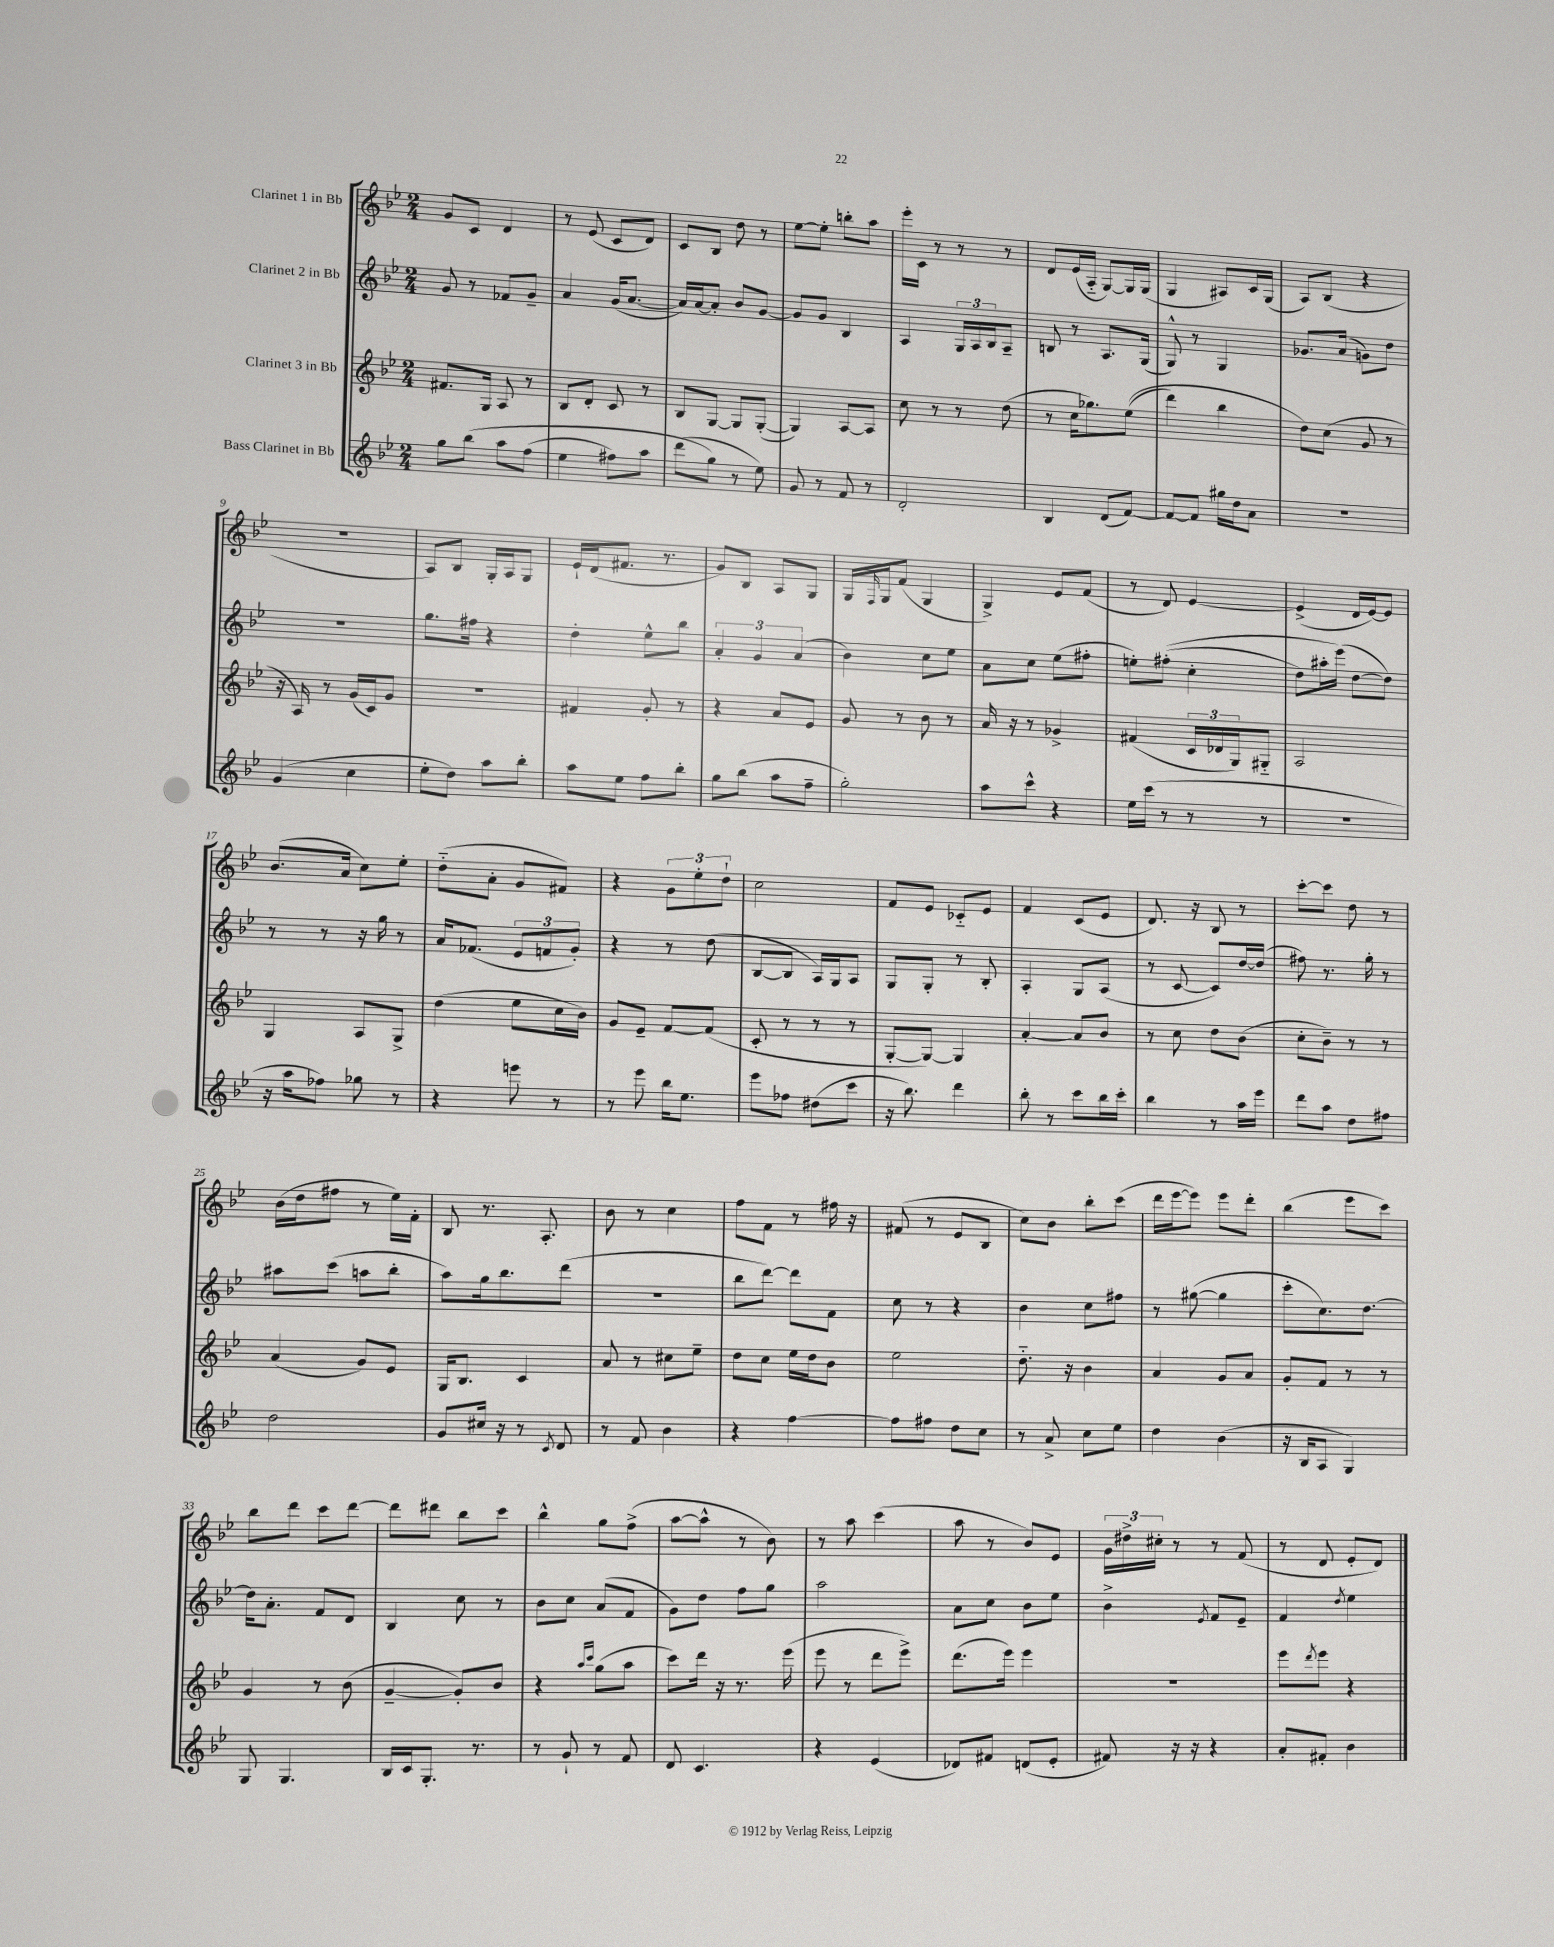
<<
\new StaffGroup <<
\new Staff = "s0" \with { instrumentName = "Clarinet 1 in Bb" } {
    \clef treble \key bes \major \numericTimeSignature \time 2/4
    g'8 c'8 d'4 |
    r8 ees'8( c'8 d'8) |
    c'8 bes8 d''8 r8 |
    ees''8~ ees''8-. b''8-. a''8 |
    ees'''16-. c'16 r8 r8 r8 |
    d'8 ees'16( a16-_ g8~) g16 g16( |
    g4 ais8) c'16 g16( |
    a8) bes8( r4 |
    R2 |
    a8) bes8 g16-. a16 g8 |
    ees'16-! d'16( fis'8. r8. |
    g'8) bes8 a8 g8 |
    g16 \grace { f16 } g16 f'8( g4 |
    g4->) ees'8 f'8( |
    r8 d'8) ees'4~ |
    ees'4->( d'16 ees'16~) ees'8 |
    bes'8.( a'16 c''8) ees''8-. |
    d''8-_( a'8-. g'8 fis'8) |
    r4 \tuplet 3/2 { g'8 ees''8-. d''8-! } |
    c''2 |
    f'8 ees'8 ces'8-_ ees'8 |
    f'4 c'8( ees'8 |
    d'8.) r16 bes8 r8 |
    c'''8~-. c'''8 d''8 r8 |
    bes'16( d''16 fis''8 r8 ees''16) f'16-. |
    bes8 r8. a8.-. |
    bes'8 r8 c''4 |
    f''8 f'8 r8 fis''16 r16 |
    fis'8( r8 ees'8 bes8 |
    c''8) bes'8 bes''8-. c'''8( |
    d'''16 ees'''16~ ees'''8) ees'''8 d'''8-. |
    bes''4( ees'''8 c'''8) |
    bes''8 d'''8 c'''8 d'''8~ |
    d'''8 dis'''8 bes''8 c'''8 |
    bes''4-^ g''8 f''8->( |
    a''8~ a''8-^ r8 bes'8) |
    r8 a''8 c'''4( |
    a''8 r8 bes'8) ees'8 |
    \tuplet 3/2 { g'16 dis''16-> cis''16-. } r8 r8 f'8( |
    r8 d'8 ees'8-. d'8) \bar "|." |
}
\new Staff = "s1" \with { instrumentName = "Clarinet 2 in Bb" } {
    \clef treble \key bes \major \numericTimeSignature \time 2/4
    g'8 r8 fes'8 g'8-- |
    a'4 g'16( a'8.~ |
    a'16) a'16~ a'8-. bes'8 g'8~ |
    g'8 g'8 bes4 |
    a4 \tuplet 3/2 { g16 a16 bes16 } a8-- |
    b8 r8 a8. g16( |
    g8-^) r8 g4 |
    ges'8. a'16( g'8) d''8 |
    R2 |
    g''8. fis''16 r4 |
    d''4-. ees''8-^ bes''8 |
    \tuplet 3/2 { a'4-. g'4 a'4( } |
    bes'4) c''8 ees''8 |
    a'8 c''8 ees''8( fis''8-. |
    e''8-.) fis''8-.(\( c''4-. |
    d''8) ais''16-. ees'''16(\) d''8~ d''8) |
    r8 r8 r16 g''16 r8 |
    a'16 fes'8.( \tuplet 3/2 { ees'8 f'8 g'8-.) } |
    r4 r8 d''8( |
    bes8~ bes8 a16) g16 a8 |
    g8 g8-. r8 bes8-. |
    a4-. g8 a8( |
    r8 c'8~ c'8) d''16~ d''16( |
    fis''8) r8. g''16-. r8 |
    ais''8 c'''8( a''8 bes''8-. |
    a''8) g''16 bes''8. d'''8( |
    R2 |
    bes''8 d'''8~) d'''8 f'8 |
    c''8 r8 r4 |
    bes'4 c''8 fis''8 |
    r8 gis''8~( gis''4 |
    c'''8-. c''8.) d''8.~ |
    d''16 a'8.-. f'8 d'8 |
    bes4 c''8 r8 |
    bes'8 c''8 a'8( f'8 |
    g'8) d''8 f''8 g''8 |
    a''2 |
    a'8 c''8 bes'8 ees''8 |
    bes'4-> \acciaccatura { ees'8 } f'8 ees'8-- |
    f'4 \acciaccatura { d''8 } ees''4 \bar "|." |
}
\new Staff = "s2" \with { instrumentName = "Clarinet 3 in Bb" } {
    \clef treble \key bes \major \numericTimeSignature \time 2/4
    fis'8. g16 a8 r8 |
    bes8 d'8-. c'8 r8 |
    bes8 g8~ g8 g8~-.( |
    g4) a8~ a8 |
    c''8 r8 r8 d''8( |
    r8 c''16 ges''8.) ees''8(\( |
    d'''4) bes''4 |
    d''8\) c''8( g'8 r8 |
    r16 a16) r8 g'16( c'16) g'8 |
    R2 |
    fis'4 g'8-. r8 |
    r4 a'8 ees'8 |
    g'8 r8 bes'8 r8 |
    a'16 r16 r8 ges'4-> |
    fis'4( \tuplet 3/2 { c'16 des'16 g16) } gis8-_ |
    a2 |
    g4 a8 g8-> |
    d''4( ees''8 c''16 bes'16) |
    g'8 ees'8-- f'8~ f'8( |
    c'8-. r8 r8 r8 |
    g8~-. g8~) g4 |
    a'4~-. a'8 bes'8 |
    r8 c''8 d''8 bes'8( |
    c''8-. bes'8--) r8 r8 |
    a'4( g'8) ees'8 |
    g16 bes8. c'4 |
    a'8 r8 cis''8 ees''8-- |
    d''8 c''8 ees''16 d''16 bes'8 |
    ees''2 |
    d''8.-_ r16 bes'4 |
    a'4 g'8 a'8 |
    g'8-. f'8 r8 r8 |
    g'4 r8 bes'8( |
    g'4~-- g'8-.) bes'8 |
    r4 \grace { a''16 c'''16 } g''8( a''8 |
    c'''8) d'''16 r16 r8. ees'''16( |
    ees'''8 r8 d'''8 ees'''8->) |
    d'''8.( ees'''16) ees'''4 |
    r2 |
    ees'''8 \acciaccatura { d'''8 } ees'''8 r4 \bar "|." |
}
\new Staff = "s3" \with { instrumentName = "Bass Clarinet in Bb" } {
    \clef treble \key bes \major \numericTimeSignature \time 2/4
    g''8 bes''8\( a''8 f''8( |
    ees''4 fis''8) a''8 |
    d'''8( g''8\) r8 ees''8) |
    g'8 r8 f'8 r8 |
    d'2-. |
    bes4 d'8( f'8~) |
    f'8~ f'8 gis''16 d''16 a'8 |
    R2 |
    g'4( c''4 |
    ees''8-. d''8) a''8 bes''8-. |
    a''8 ees''8 f''8 bes''8-. |
    g''8 bes''8( a''8 f''8-- |
    g''2-.) |
    a''8 c'''8-^ r4 |
    ees''16 c'''16( r8 r8 r8 |
    r2 |
    r16 a''16 fes''8) ges''8 r8 |
    r4 e'''8 r8 |
    r8 ees'''8 bes''16 ees''8. |
    ees'''8 fes''8 dis''8( c'''8 |
    r16 bes''8.) d'''4 |
    bes''8-. r8 c'''8 bes''16 c'''16-. |
    bes''4 r8 a''16 ees'''16 |
    d'''8 a''8 d''8 fis''8 |
    d''2 |
    g'8 cis''16 r16 r8 \acciaccatura { c'8 } d'8 |
    r8 f'8 bes'4 |
    r4 f''4~ |
    f''8 fis''8 d''8 c''8 |
    r8 a'8-> c''8 ees''8 |
    d''4 bes'4( |
    r16 bes16 a8 g4) |
    g8 g4. |
    bes16 c'16 g8.-. r8. |
    r8 g'8-! r8 f'8 |
    d'8 c'4. |
    r4 ees'4( |
    des'8) fis'8 d'8( ees'8-. |
    fis'8) r16 r16 r4 |
    a'8-. fis'8-. bes'4 \bar "|." |
}
>>
>>
